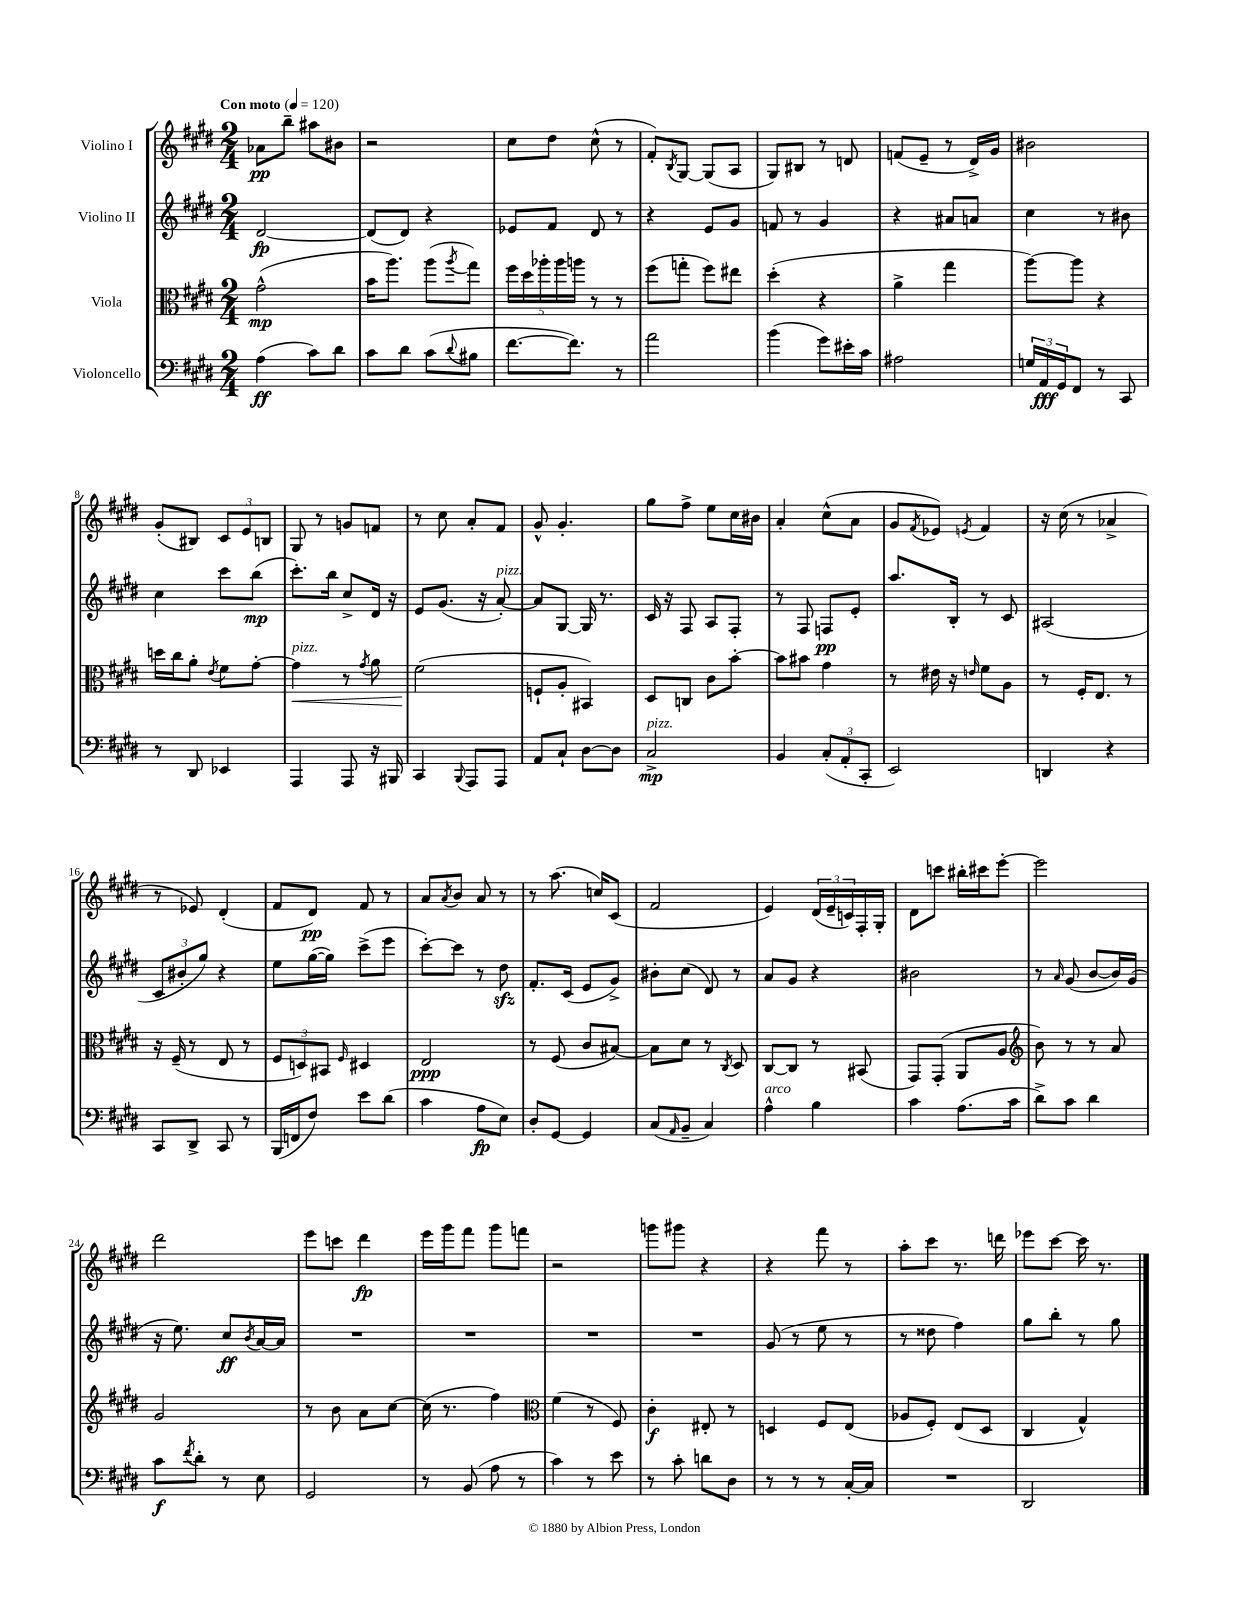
<<
\new StaffGroup <<
\new Staff = "s0" \with { instrumentName = "Violino I" } {
    \clef treble \key e \major \numericTimeSignature \time 2/4 \tempo "Con moto" 4 = 120
    aes'8\pp b''8-- ais''8 bis'8 |
    r2 |
    cis''8 dis''8 cis''8-^( r8 |
    fis'8-.) \acciaccatura { b8 } gis8~ gis8( a8 |
    gis8) bis8 r8 d'8 |
    f'8( e'8-- r8 dis'16->) gis'16 |
    bis'2 |
    gis'8-.( bis8) \tuplet 3/2 { cis'8 e'8 b8 } |
    gis8 r8 g'8 f'8 |
    r8 cis''8 a'8-. fis'8 |
    gis'8-^ gis'4.-. |
    gis''8 fis''8-> e''8 cis''16 bis'16 |
    a'4-. cis''8-^( a'8 |
    gis'8 \acciaccatura { fis'8 } ees'8) \acciaccatura { e'8 } fis'4 |
    r16 cis''16( r8 aes'4-> |
    r8 ees'8) dis'4-.( |
    fis'8 dis'8\pp) fis'8 r8 |
    a'8 \acciaccatura { a'8 } b'8 a'8 r8 |
    r8 a''8.( c''16) cis'8( |
    fis'2 |
    e'4) \tuplet 3/2 { dis'16( e'16-- c'16) } fis16-. gis16-. |
    dis'8 c'''8 bis''16-. cis'''16 e'''8~-. |
    e'''2 |
    dis'''2 |
    e'''8 c'''8 dis'''4\fp |
    e'''16 gis'''16 fis'''8 gis'''8 f'''8 |
    r2 |
    g'''8 gis'''8 r4 |
    r4 fis'''8 r8 |
    a''8-. cis'''8 r8. d'''16 |
    ees'''8 cis'''8~ cis'''16 r8. \bar "|." |
}
\new Staff = "s1" \with { instrumentName = "Violino II" } {
    \clef treble \key e \major \numericTimeSignature \time 2/4
    dis'2~\fp |
    dis'8( dis'8) r4 |
    ees'8 fis'8 dis'8 r8 |
    r4 e'8 gis'8 |
    f'8 r8 gis'4 |
    r4 ais'8 a'8 |
    cis''4 r8 bis'8 |
    cis''4 cis'''8 b''8\mp( |
    cis'''8.-.) b''16 cis''8-> dis'16 r16 |
    e'8 gis'8.( r16 a'8~-.^\markup { \italic "pizz." }) |
    a'8 gis8~ gis16 r8. |
    cis'16 r16 fis8 a8 fis8-. |
    r8 fis8 f8\pp e'8-. |
    a''8. b16-. r8 cis'8 |
    ais2( |
    \tuplet 3/2 { cis'8 bis'8-. gis''8) } r4 |
    e''8 gis''16~( gis''16) cis'''8->( e'''8 |
    cis'''8~-.) cis'''8 r8 dis''8\sfz |
    fis'8.-. cis'16( e'8 gis'8->) |
    bis'8-. cis''8( dis'8) r8 |
    a'8 gis'8 r4 |
    bis'2 |
    r8 \grace { a'16 } gis'8( b'8~ b'16) gis'16( |
    r16 e''8.) cis''8\ff \acciaccatura { b'8 } a'16~ a'16 |
    R2 |
    R2 |
    R2 |
    R2 |
    gis'8( r8 e''8 r8 |
    r8 disis''8 fis''4) |
    gis''8 b''8-. r8 gis''8 \bar "|." |
}
\new Staff = "s2" \with { instrumentName = "Viola" } {
    \clef alto \key e \major \numericTimeSignature \time 2/4
    gis'2-^\mp( |
    b'16 a''8.) a''8( \acciaccatura { a''8 } gis''8) |
    \tuplet 5/4 { fis''16 dis''16 aes''16-. aes''16 a''16 } r8 r8 |
    fis''8( g''8-. fis''8) eis''8 |
    dis''4-.( r4 |
    a'4-> gis''4 |
    a''8~) a''8 r4 |
    d''16 cis''16 a'8-. \acciaccatura { e'8 } fis'8 gis'8~-. |
    gis'4\<^\markup { \italic "pizz." } r8 \acciaccatura { gis'8 } a'8 |
    fis'2\!( |
    f8-! a8-. bis,4) |
    dis8 c8 cis'8 b'8~-. |
    b'8 bis'8 gis'4 |
    r8 eis'16 r16 \grace { e'16 } fis'8 a8 |
    r8 fis16-. e8. r8 |
    r16 fis16--( r8 e8 r8 |
    \tuplet 3/2 { fis8 d8) bis,8 } \grace { fis16 } dis4 |
    e2\ppp |
    r8 fis8( cis'8 bis8~) |
    bis8 dis'8 r8 \acciaccatura { cis8 } dis8 |
    cis8~ cis8 r8 bis,8( |
    gis,8) gis,8-.( a,8 a8 |
    \clef treble b'8) r8 r8 a'8 |
    gis'2 |
    r8 b'8 a'8 cis''8~ |
    cis''16( r8. fis''4) |
    \clef alto fis'4( r8 fis8) |
    cis'4-.\f eis8-. r8 |
    d4 fis8 e8( |
    aes8 fis8-.) e8( dis8 |
    cis4 gis4-^) \bar "|." |
}
\new Staff = "s3" \with { instrumentName = "Violoncello" } {
    \clef bass \key e \major \numericTimeSignature \time 2/4
    a4\ff( cis'8) dis'8 |
    cis'8 dis'8 cis'8( \appoggiatura { dis'8 } bis8 |
    fis'8.~ fis'8.) r8 |
    a'2 |
    b'4( gis'8) eis'16-. cis'16 |
    ais2 |
    \tuplet 3/2 { g16 a,16\fff gis,16 } fis,8 r8 cis,8 |
    r8 dis,8 ees,4 |
    a,,4 a,,8 r16 bis,,16 |
    cis,4 \appoggiatura { b,,8 } a,,8 a,,8 |
    a,8 cis8-! dis8~ dis8 |
    cis2->\mp^\markup { \italic "pizz." } |
    b,4 \tuplet 3/2 { cis8-.( a,8-. cis,8-. } |
    e,2) |
    d,4 r4 |
    cis,8 dis,8-> cis,8 r8 |
    b,,16( f,16 fis8) e'8 dis'8( |
    cis'4 a8\fp e8) |
    dis8-. gis,8~ gis,4 |
    cis8( \grace { a,16 } b,8-- cis4) |
    a4-^^\markup { \italic "arco" } b4 |
    cis'4 a8.( cis'16 |
    dis'8->) cis'8 dis'4 |
    cis'8\f \acciaccatura { fis'8 } dis'8-. r8 e8 |
    gis,2 |
    r8 b,8( a8 r8 |
    cis'4) r8 e'8 |
    r8 cis'8-. d'8 dis8 |
    r8 r8 r8 cis16~-. cis16 |
    R2 |
    dis,2 \bar "|." |
}
>>
>>
